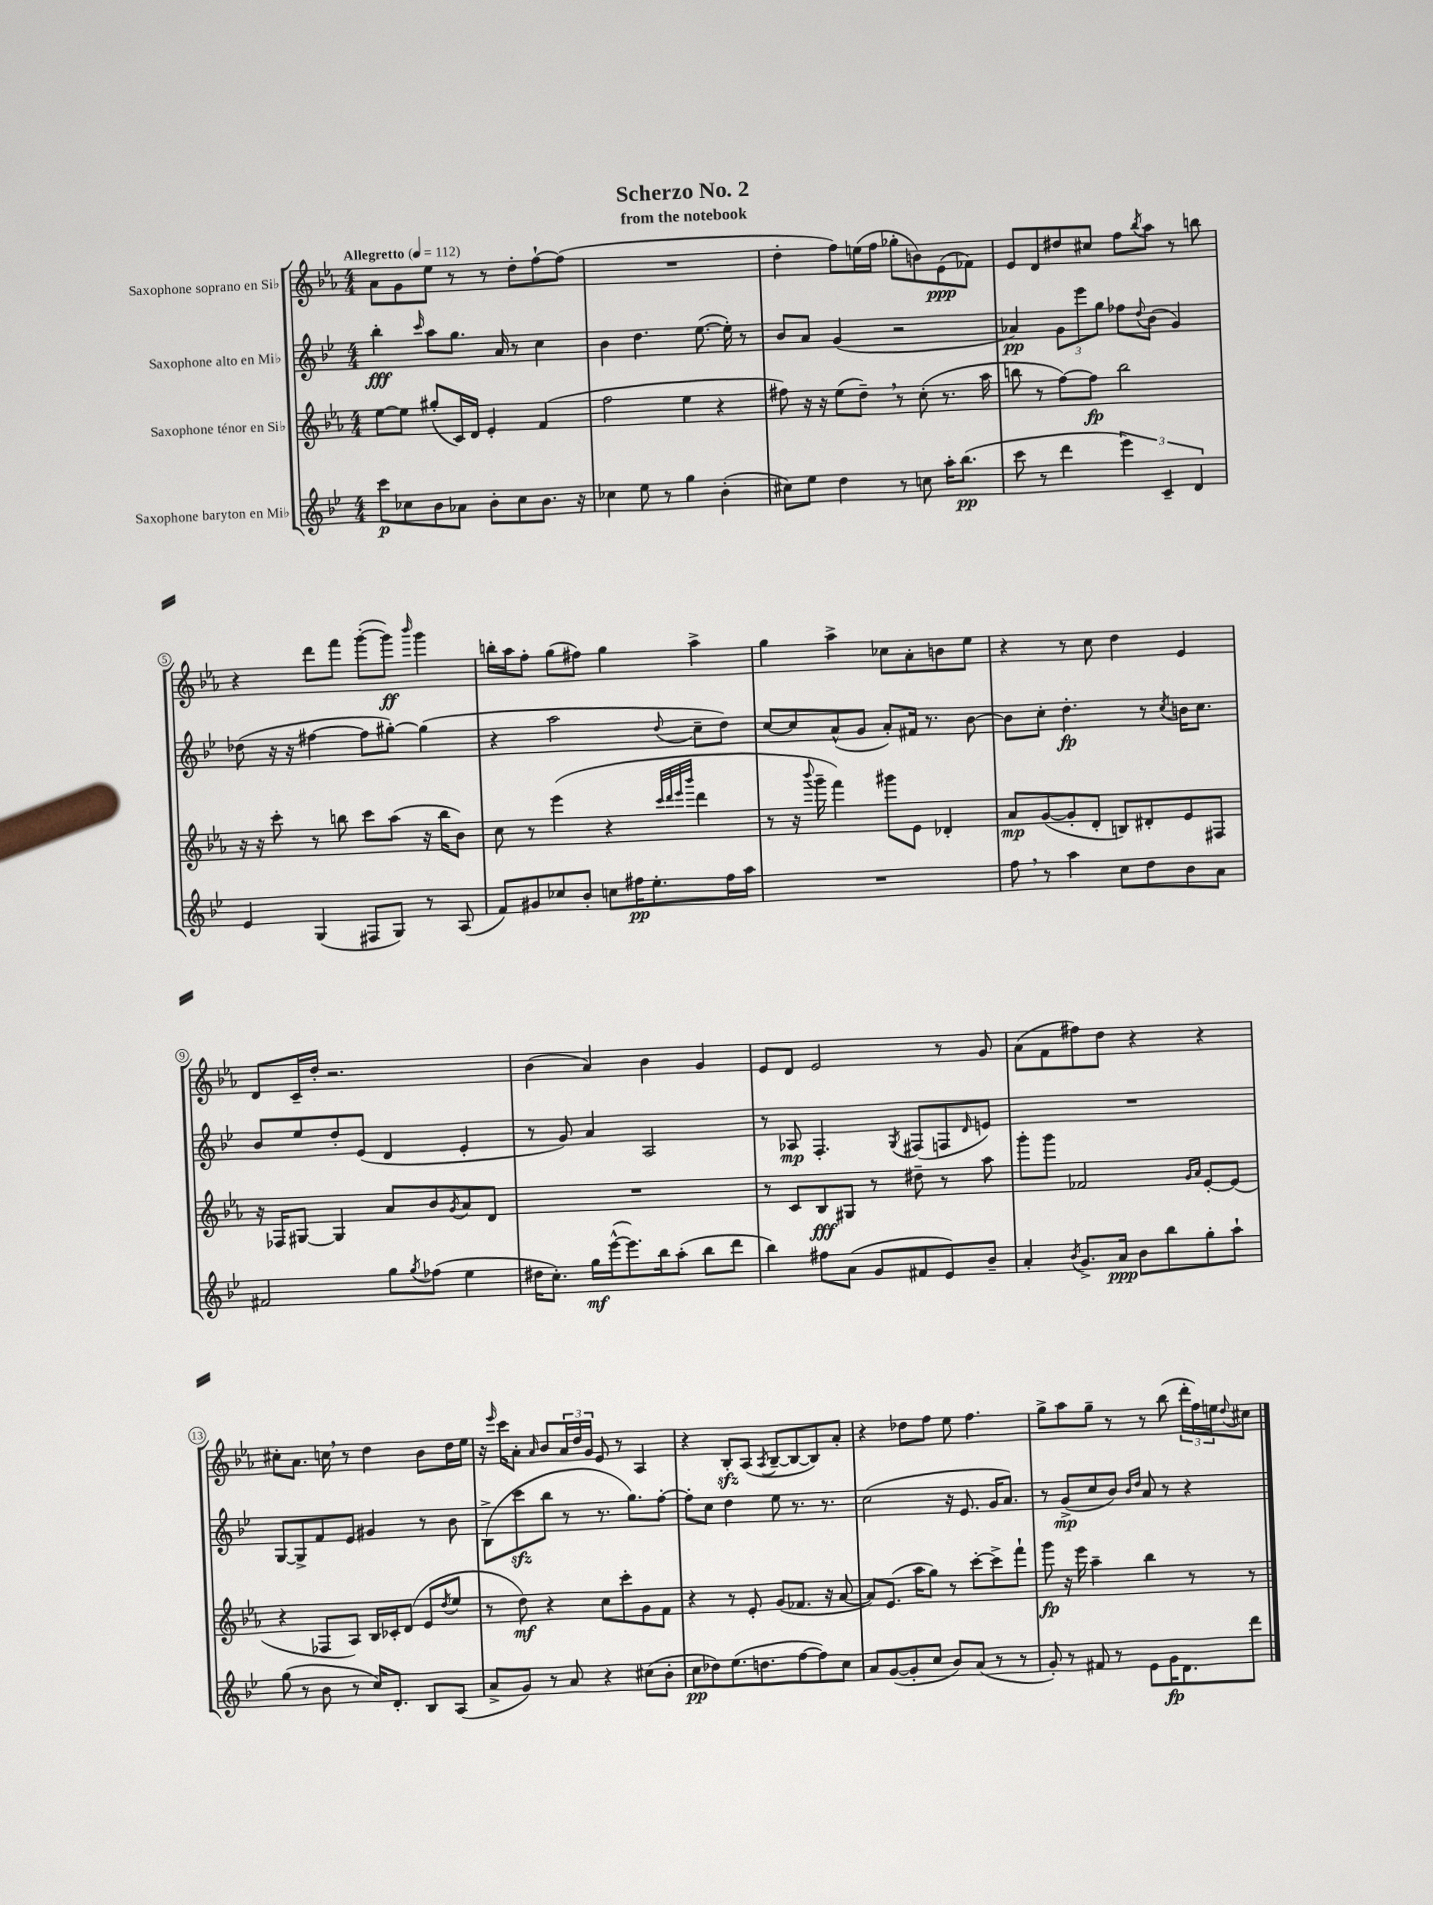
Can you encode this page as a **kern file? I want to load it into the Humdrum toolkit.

**kern	**kern	**kern	**kern
*staff4	*staff3	*staff2	*staff1
*clefG2	*clefG2	*clefG2	*clefG2
*k[b-e-]	*k[b-e-a-]	*k[b-e-]	*k[b-e-a-]
*M4/4	*M4/4	*M4/4	*M4/4
*MM112	*MM112	*MM112	*MM112
8ccc	[8ee-	4bb-'	8a-
8cc-	8ee-]	.	8g
.	.	16qqccc	.
8b-	(8gg#'	8aa	8ee-
8a-	16c)	8.gg	8r
.	16d	.	.
8b-'	4e-'	.	8r
.	.	16a	.
8cc-	.	8r	8dd'
8.b-	(4f	4cc	[8ff`
.	.	.	(8ff]
16r	.	.	.
=	=	=	=
4cc-	2ff	4b-	1r
8ee-	.	4.dd	.
8r	.	.	.
4gg	4ee-	.	.
.	.	([8.ee-	.
(4b-'	4r	.	.
.	.	16ee-'])	.
.	.	8r	.
=	=	=	=
8cc#)	8ff#)	8b-	4dd'
8ee-	16r	8a	.
.	16r	.	.
4dd	(8ee-	(4g	8ff)
.	8dd~)	.	(16ee
.	.	.	16ff
8r	8r	2r	8gg-'
8cc	(8cc'	.	8b)
16aa'	8.r	.	(8e-
(8.bb-	.	.	.
.	.	.	8f-)
.	16aa-	.	.
=	=	=	=
8ccc	8bb	4a-)	8e-
8r	8r	.	8d
4ddd	[8ff)	12g	8dd#
.	.	12eee-	.
.	8ff]	.	8cc#
.	.	12gg	.
6eee-)	2bb	8ff-	8ff
.	.	8qqdd	8qbb-
.	.	(8b-	8aa-
6c~	.	.	.
.	.	4g)	8r
6d	.	.	.
.	.	.	8bb
=	=	=	=
4e-	16r	(8dd-	4r
.	16r	.	.
.	8ccc'	16r	.
.	.	16r	.
(4G	8r	[4ff#	8ddd
.	8bb	.	8fff
8F#	8ccc	8ff#]	([8ggg'
8G)	(8aa-	[8gg#')	8ggg])
.	.	.	16qqbbb-
8r	16r	(4gg#]	4ggg
.	16bb	.	.
(8A	8b-)	.	.
=	=	=	=
8f)	8cc	4r	16bb'
.	.	.	16aa-
8g#	8r	.	8ff'
8cc-	(4eee-	2aa	(8gg
8b-'	.	.	8ff#)
8cc	4r	.	4gg
16ff#	.	.	.
8.ee-'	.	.	.
.	32qqccc	.	.
.	32qqddd	.	.
.	32qqeee-	.	.
.	32qqbbb-	8qqdd	.
.	4ddd	8cc~	4aa-^
16ff#	.	8dd)	.
16aa	.	.	.
=	=	=	=
1r	8r	[8cc	4gg
.	16r	8cc]	.
.	8qqbbb-	.	.
.	16ggg~	.	.
.	4fff)	(8a^^	4aa-^
.	.	8g	.
.	8ggg#	8a')	8cc-
.	8e-	16f#	8a-'
.	.	8.r	.
.	4d-'	.	8b
.	.	[8b-	8ee-
=	=	=	=
8ff	8a-	8b-]	4r
8r	([8g	8cc'	.
4aa	8g']	4.dd'	8r
.	8d'	.	8cc
8cc	8B)	.	4dd
8dd	8d#'	8r	.
.	.	8qcc	.
8b-	8e-	16b	4e-
.	.	8.cc	.
8a	8F#	.	.
=	=	=	=
2f#	16r	8b-	8d
.	16F-	.	.
.	[8G#	8ee-	16c~
.	.	.	16dd'
.	4G#]	8dd'	2.r
.	.	(8e-	.
8gg	8a-	4d	.
8qgg	.	.	.
(8ff-	8b-	.	.
.	8qg	.	.
4ee-	8a-	4e-'	.
.	8d	.	.
=	=	=	=
16dd#	1r	8r	(4b-
8.cc')	.	.	.
.	.	8g)	.
16gg	.	4a	4a-)
([16eee-^^	.	.	.
8.eee-])	.	.	.
.	.	2A	4b-
16bb-	.	.	.
(8aa'	.	.	.
8bb-	.	.	4g
8ddd	.	.	.
=	=	=	=
4bb-)	8r	8r	8e-
.	8c	8A-	8d
8ff#	8B-	4.F'	2e-
(8a	8G#	.	.
8g	8r	.	.
.	.	8qG	.
8f#	8dd#~	(8F#	.
8e-)	8r	8F	8r
.	.	16qqd	.
8b-~	8aa-	8e)	8g
=	=	=	=
4a'	8ggg'	1r	(8a-
.	8ggg	.	8f
8qb-	.	.	.
8.g^	2f-	.	8ff#)
.	.	.	8dd
16a	.	.	.
8b-	.	.	4r
8bb-	.	.	.
.	16qqg	.	.
.	16qqa-	.	.
8gg'	[8e-'	.	4r
8aa`	(8e-]	.	.
=	=	=	=
(8gg	4r	[8G	8cc#'
8r	.	8G^]	8.a-
8b-	8F-	8f	.
.	.	.	16cc
8r	8A-)	8e-	8r
16cc)	16B-	4g#	4dd
8.d'	16c-'	.	.
.	(8d	.	.
8B-	8e-	8r	8b-
.	8qdd	.	.
(8A	8ee-	8b-	16dd
.	.	.	16ee-
=	=	=	=
8a^	8r	(8B-^	16r
.	.	.	16qqeee-
.	.	.	16ccc
8g)	8dd)	8ccc	8a-'
.	.	.	16qqa-
8r	4r	8bb-	8b-
8a	.	8r	24a-
.	.	.	24dd
.	.	.	24g
4r	8cc	8.r	8e-
.	8ccc'	.	8r
.	.	8.gg)	.
(8cc#	8g	.	4A-
8b-'	8f	[8ff'	.
=	=	=	=
8cc	4r	8ff']	4r
8dd-)	.	8cc	.
(8.ee-	8r	4dd	8B-'
.	8e-'	.	(8A-
8.dd	.	.	.
.	.	.	8qA-
.	(8g	8ee-	[8B-~
[8ff	8.f-	8.r	8B-_
8ff])	.	.	8B-])
.	16r	8.r	.
8cc	[8a-	.	8a-'
=	=	=	=
8a	8a-])	(2cc	4r
([8g	(8.e-	.	.
8g']	.	.	8dd-
.	16aa-	.	.
8cc	8gg)	.	8ff
8b-)	8r	16r	8ee-
.	.	8.e-	.
(8a	[8ccc'	.	4.ff
8r	8ccc^]	16g	.
.	.	8.a)	.
8r	8fff`	.	.
=	=	=	=
8g')	8ggg	8r	8gg^
8r	16r	(8g^	8aa-
.	16eee-	.	.
8f#	4aa-~	8cc	8gg~
8r	.	8b-)	8r
.	.	16qqb-	.
.	.	16qqdd	.
8e-	4bb-	8a	8r
16g	.	8r	(8bb-
8.d	.	.	.
.	8r	4r	24ddd'
.	.	.	24ff)
.	.	.	24ee
.	.	.	8qqdd
8ddd	8r	.	8cc#
==	==	==	==
*-	*-	*-	*-
